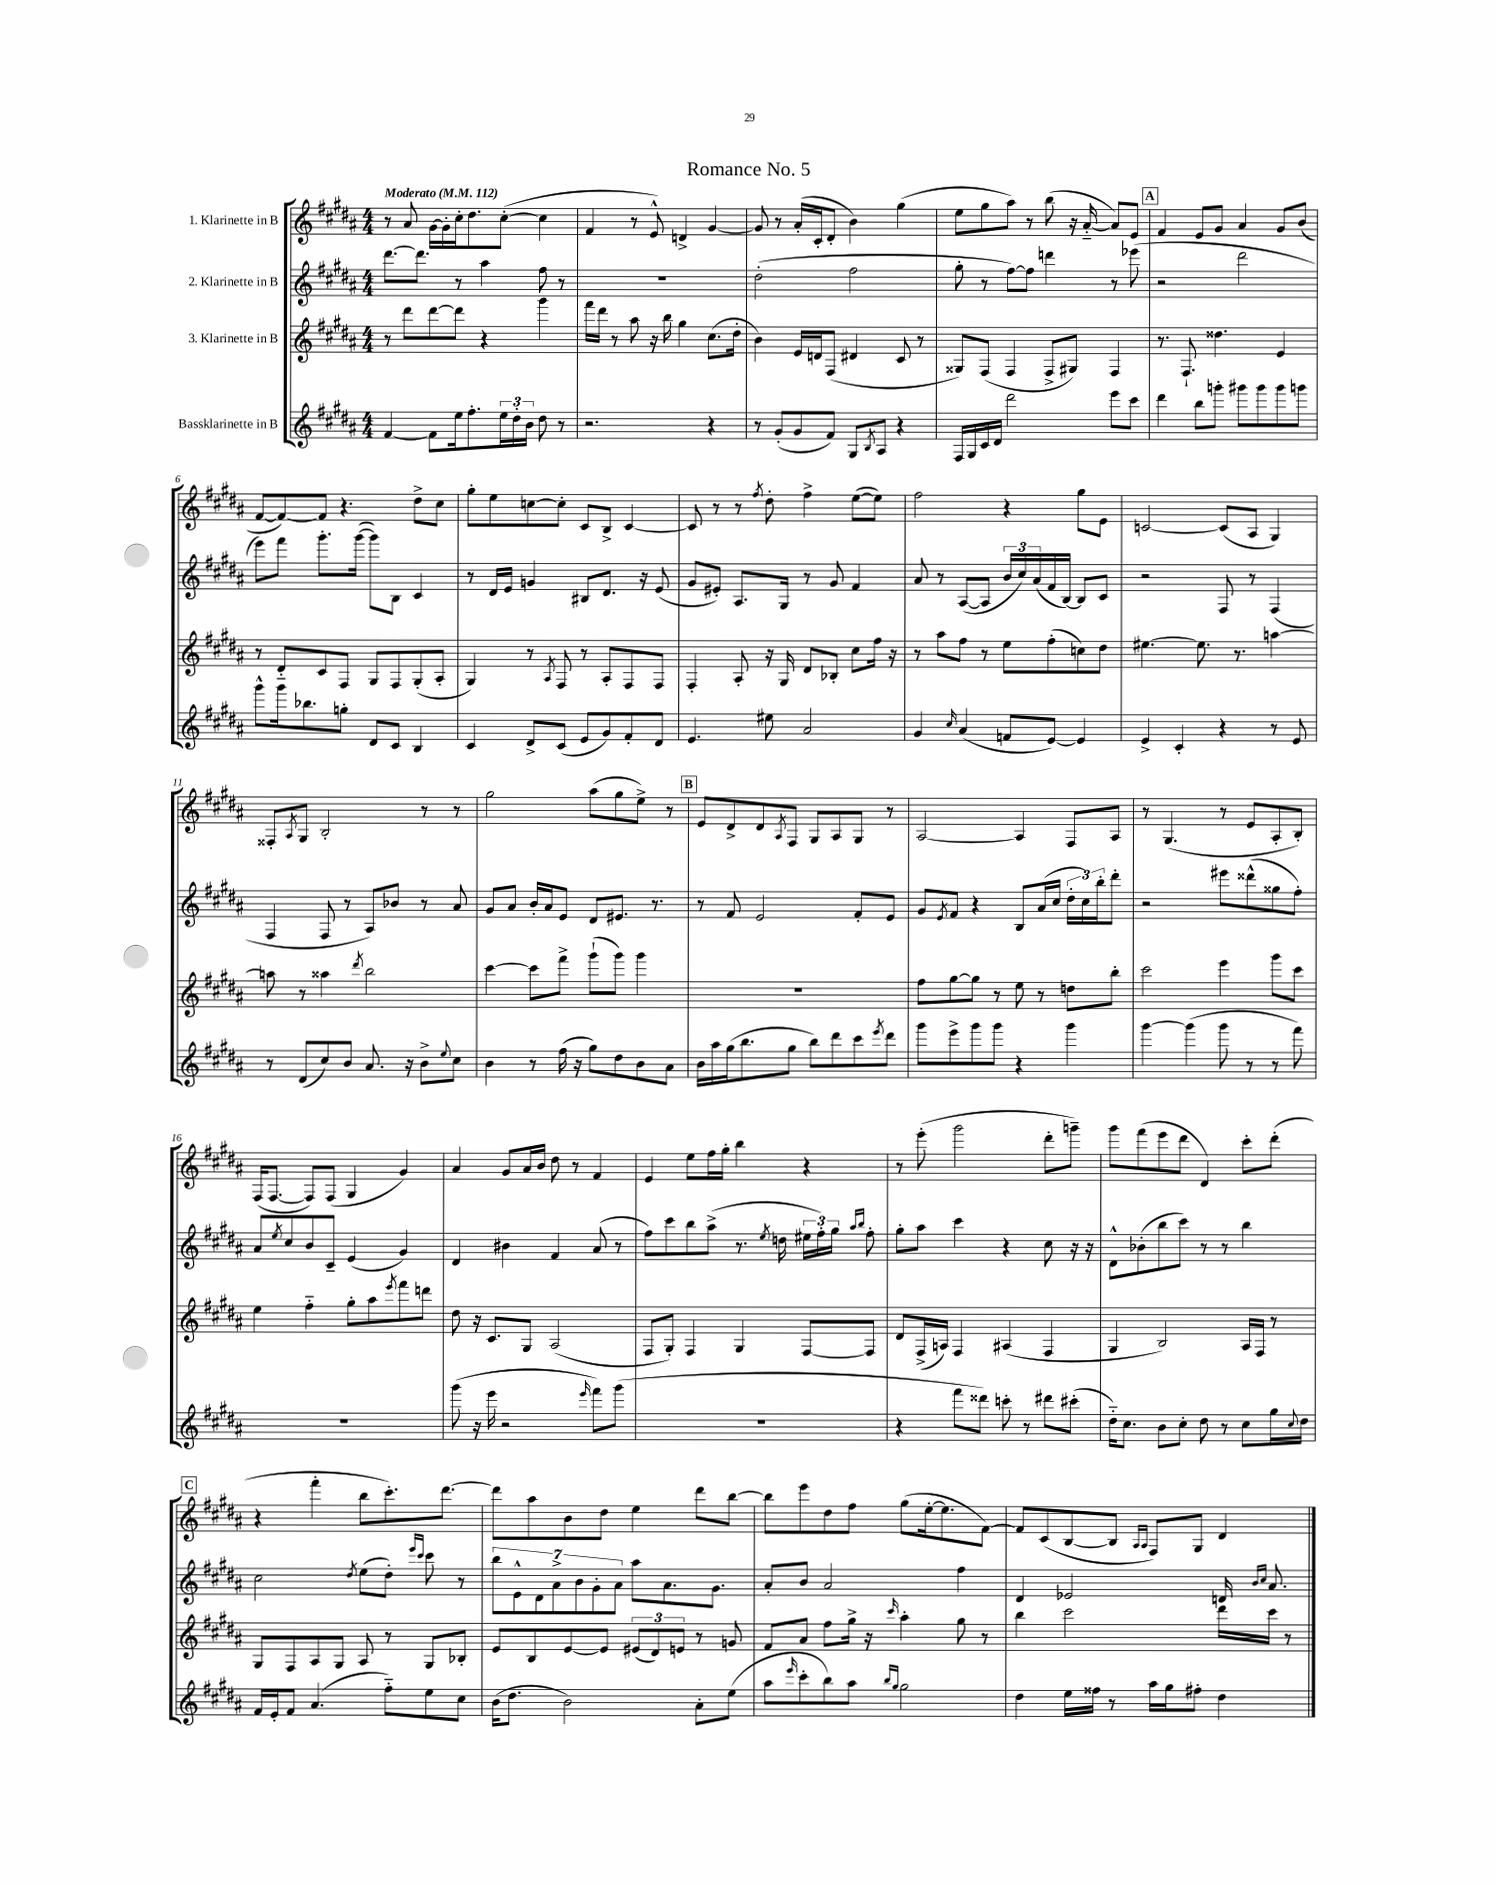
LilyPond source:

\header { title = "Romance No. 5" }
<<
\new StaffGroup <<
\new Staff = "s0" \with { instrumentName = "1. Klarinette in B" } {
    \clef treble \key b \major \numericTimeSignature \time 4/4 \tempo "Moderato" 4 = 112
    r8 ais'8 gis'16~ gis'16-. cis''16-. dis''8. cis''8~-.( cis''4 |
    fis'4 r8 e'8-^) d'4-> gis'4~ |
    gis'8 r8 ais'16-.( cis'16-. dis'8-. b'4) gis''4( |
    e''8 gis''8 ais''8) r8 b''8( r16 ais'16~-_ ais'8) e'8 |
    \mark \markup { \box "A" } fis'4 e'8 gis'8 ais'4 gis'8 b'8( |
    fis'8~ fis'8~) fis'8 r4. dis''8-> cis''8 |
    gis''8-. e''8 c''8~ c''8-. cis'8 b8-> cis'4~ |
    cis'8 r8 r8 \acciaccatura { fis''8 } dis''8-. fis''4-> e''8~( e''8) |
    fis''2 r4 gis''8 e'8 |
    c'2~ c'8( ais8 gis4) |
    fisis8-. \acciaccatura { ais8 } gis8 b2-. r8 r8 |
    gis''2 ais''8( gis''8 e''8->) r8 |
    \mark \markup { \box "B" } e'8 dis'8-> dis'8 \acciaccatura { ais8 } fis8 gis8 ais8 gis8 r8 |
    ais2~ ais4 fis8 ais8 |
    r8 gis4.( r8 e'8 ais8-. b8-.) |
    fis16( fis8.~ fis8) fis8( gis4 gis'4) |
    ais'4 gis'8 ais'16 b'16 dis''8 r8 fis'4 |
    e'4 e''8 fis''16 gis''16-. b''4 r4 |
    r8 e'''8-.( gis'''2 dis'''8-. g'''8--) |
    gis'''8 fis'''8( e'''8 dis'''8 dis'4) cis'''8-. dis'''8-.( |
    \mark \markup { \box "C" } r4 fis'''4-. b''8 cis'''8.-.) dis'''8.~ |
    dis'''8 ais''8 b'8 dis''8 e''4 dis'''8 b''8~ |
    b''8 e'''8 dis''8 fis''8 gis''8( e''16~-. e''8. fis'8~) |
    fis'8 cis'8( b8~ b8 \grace { ais16 ais16 } fis8) gis8 dis'4 \bar "|." |
}
\new Staff = "s1" \with { instrumentName = "2. Klarinette in B" } {
    \clef treble \key b \major \numericTimeSignature \time 4/4
    dis'''8.~ dis'''8. r8 ais''4 fis''8 r8 |
    R1 |
    dis''2-.( fis''2 |
    gis''8-. r8 fis''8~) fis''8 d'''4 r8 ees'''8( |
    \mark \markup { \box "A" } r2 dis'''2 |
    e'''8) fis'''8 gis'''8.-. gis'''16~( gis'''8) b8 cis'4 |
    r8 dis'16 e'16 g'4 bis8 dis'8. r16 e'8( |
    gis'8 eis'8-.) ais8. gis16 r8 gis'8 fis'4 |
    ais'8 r8 ais8~( ais8 \tuplet 3/2 { b'16 cis''16) ais'16( } fis'16 b16~) b8 cis'8 |
    r2 fis8 r8 fis4( |
    fis4 fis8 r8 ais8) bes'8 r8 ais'8 |
    gis'8 ais'8 b'16-. ais'16 e'8 dis'8 eis'8. r8. |
    \mark \markup { \box "B" } r8 fis'8 e'2 fis'8-. e'8 |
    gis'8 \acciaccatura { e'8 } fis'8 r4 b8 ais'16( cis''16 \tuplet 3/2 { dis''16-. cis''16) b''16-. } dis'''8-. |
    r2 eis'''8 disis'''8-^( gisis''8 fis''8-.) |
    ais'8 \acciaccatura { e''8 } cis''8 b'8 cis'8-- e'4( gis'4) |
    dis'4 bis'4 fis'4 ais'8( r8 |
    fis''8) cis'''8 b''8 ais''8->( r8. \acciaccatura { e''8 } d''16 \tuplet 3/2 { eis''16 fis''16-.) gis''16 } \grace { ais''16 b''16 } fis''8-. |
    gis''8-. ais''8 cis'''4 r4 cis''8 r16 r16 |
    dis'8-^ bes'8-.( b''8 cis'''8) r8 r8 b''4 |
    \mark \markup { \box "C" } cis''2 \acciaccatura { dis''8 } e''8( dis''8-.) \grace { e'''16 cis'''16 } cis'''8 r8 |
    \tuplet 7/4 { b''8 e'8-^ dis'8 ais'8-> b'8 gis'8-. ais'8 } ais''8 ais'8. gis'8. |
    ais'8-. b'8 ais'2 fis''4 |
    dis'4 ees'2 d'16 \grace { b'16 cis''16 } ais'8. \bar "|." |
}
\new Staff = "s2" \with { instrumentName = "3. Klarinette in B" } {
    \clef treble \key b \major \numericTimeSignature \time 4/4
    r8 dis'''8 dis'''8~ dis'''8 r4 gis'''4 |
    fis'''16 dis'''16 r8 ais''8 r16 b''16 gis''4 cis''8.( dis''16-. |
    b'4) e'16 d'16 fis8( dis'4 cis'8 r8 |
    gisis8) fis8( fis4 fis8-> gis8) fis4 |
    \mark \markup { \box "A" } r8. fis8.-! disis''4. e'4 |
    r8 dis'8-_ cis'8 fis8 gis8 fis8 gis8-.( ais8-. |
    gis4) r8 \acciaccatura { ais8 } fis8 r8 ais8-. fis8 fis8 |
    fis4-. ais8-. r16 gis16 dis'8 bes8-. cis''8 fis''16 r16 |
    r8 ais''8 fis''8 r8 e''8 fis''8-.( c''8) dis''8 |
    eis''4.~ eis''8. r8. a''4~ |
    a''8 r8 aisis''4 \acciaccatura { dis'''8 } b''2 |
    cis'''4~ cis'''8 fis'''8-> gis'''8-!( gis'''8) gis'''4 |
    \mark \markup { \box "B" } R1 |
    fis''8 gis''8~ gis''8 r8 e''8 r8 d''8 b''8-. |
    cis'''2 e'''4 gis'''8 cis'''8 |
    e''4 fis''4-_ gis''8-. ais''8 \acciaccatura { e'''8 } fis'''8 d'''8 |
    dis''8 r16 cis'8. gis8 ais2( |
    fis8 gis8-.) fis4 gis4 fis8~ fis8 |
    dis'8 fis16->( a16) fis4 ais4( fis4 |
    gis4 b2) ais16 fis16 r8 |
    \mark \markup { \box "C" } gis8 fis8 ais8 gis8 ais8 r8 gis8 bes8-. |
    e'8 b8 e'8~ e'8 \tuplet 3/2 { eis'8( dis'8) e'8 } r8 g'8 |
    fis'8 ais'8 fis''8 gis''16-> r16 \grace { cis'''16 } ais''4-. gis''8 r8 |
    b''4 cis'''2 dis'''16 cis'''16 r8 \bar "|." |
}
\new Staff = "s3" \with { instrumentName = "Bassklarinette in B" } {
    \clef treble \key b \major \numericTimeSignature \time 4/4
    fis'4~ fis'8 e''16 fis''8.-. \tuplet 3/2 { e''16 dis''16-. b'16 } dis''8 r8 |
    r2. r4 |
    r8 gis'8-.( gis'8 fis'8) gis8 \acciaccatura { b8 } ais8 r4 |
    fis16 gis16 cis'16 dis'16 dis'''2 e'''8 cis'''8 |
    \mark \markup { \box "A" } dis'''4 b''8 g'''8-. gis'''8 gis'''8 gis'''8 g'''8 |
    gis'''8-^ gis'''16 bes''8. g''8-. dis'8 cis'8 b4 |
    cis'4 dis'8-> cis'8( e'8 gis'8) fis'8-. dis'8 |
    e'4. eis''8 ais'2 |
    gis'4 \grace { cis''16 } ais'4( f'8 e'8~) e'4 |
    e'4-> cis'4-. r4 r8 e'8 |
    r8 dis'8( cis''8) b'8 ais'8. r16 b'8-> \appoggiatura { e''8 } cis''8 |
    b'4 r8 fis''16( r16 gis''8) dis''8 b'8 ais'8 |
    \mark \markup { \box "B" } b'16 ais''16 gis''16( b''8. gis''8 b''8) dis'''8 cis'''8 \acciaccatura { e'''8 } dis'''8 |
    gis'''8 e'''8-> gis'''8 gis'''8 r4 gis'''4 |
    gis'''4~ gis'''4( gis'''8 r8 r8 fis'''8) |
    R1 |
    gis'''8( r16 e'''16 r2 \grace { e'''16 } fis'''8) gis'''8( |
    R1 |
    r4 fis'''8 disis'''8) c'''8-. r8 dis'''8 cis'''8-.( |
    dis''16-_) cis''8. b'8 cis''8-. dis''8 r8 cis''8 gis''16 \appoggiatura { cis''8 } dis''16 |
    \mark \markup { \box "C" } fis'16 e'16-. fis'8 ais'4.( fis''8-_) e''8 cis''8 |
    b'16( dis''8. b'2) ais'8-. e''8( |
    ais''8 \grace { e'''16 } cis'''8-. b''8) ais''8 \grace { b''16 gis''16 } gis''2 |
    dis''4 e''16 fisis''16 r8 ais''16 gis''16 fis''8-. dis''4 \bar "|." |
}
>>
>>
